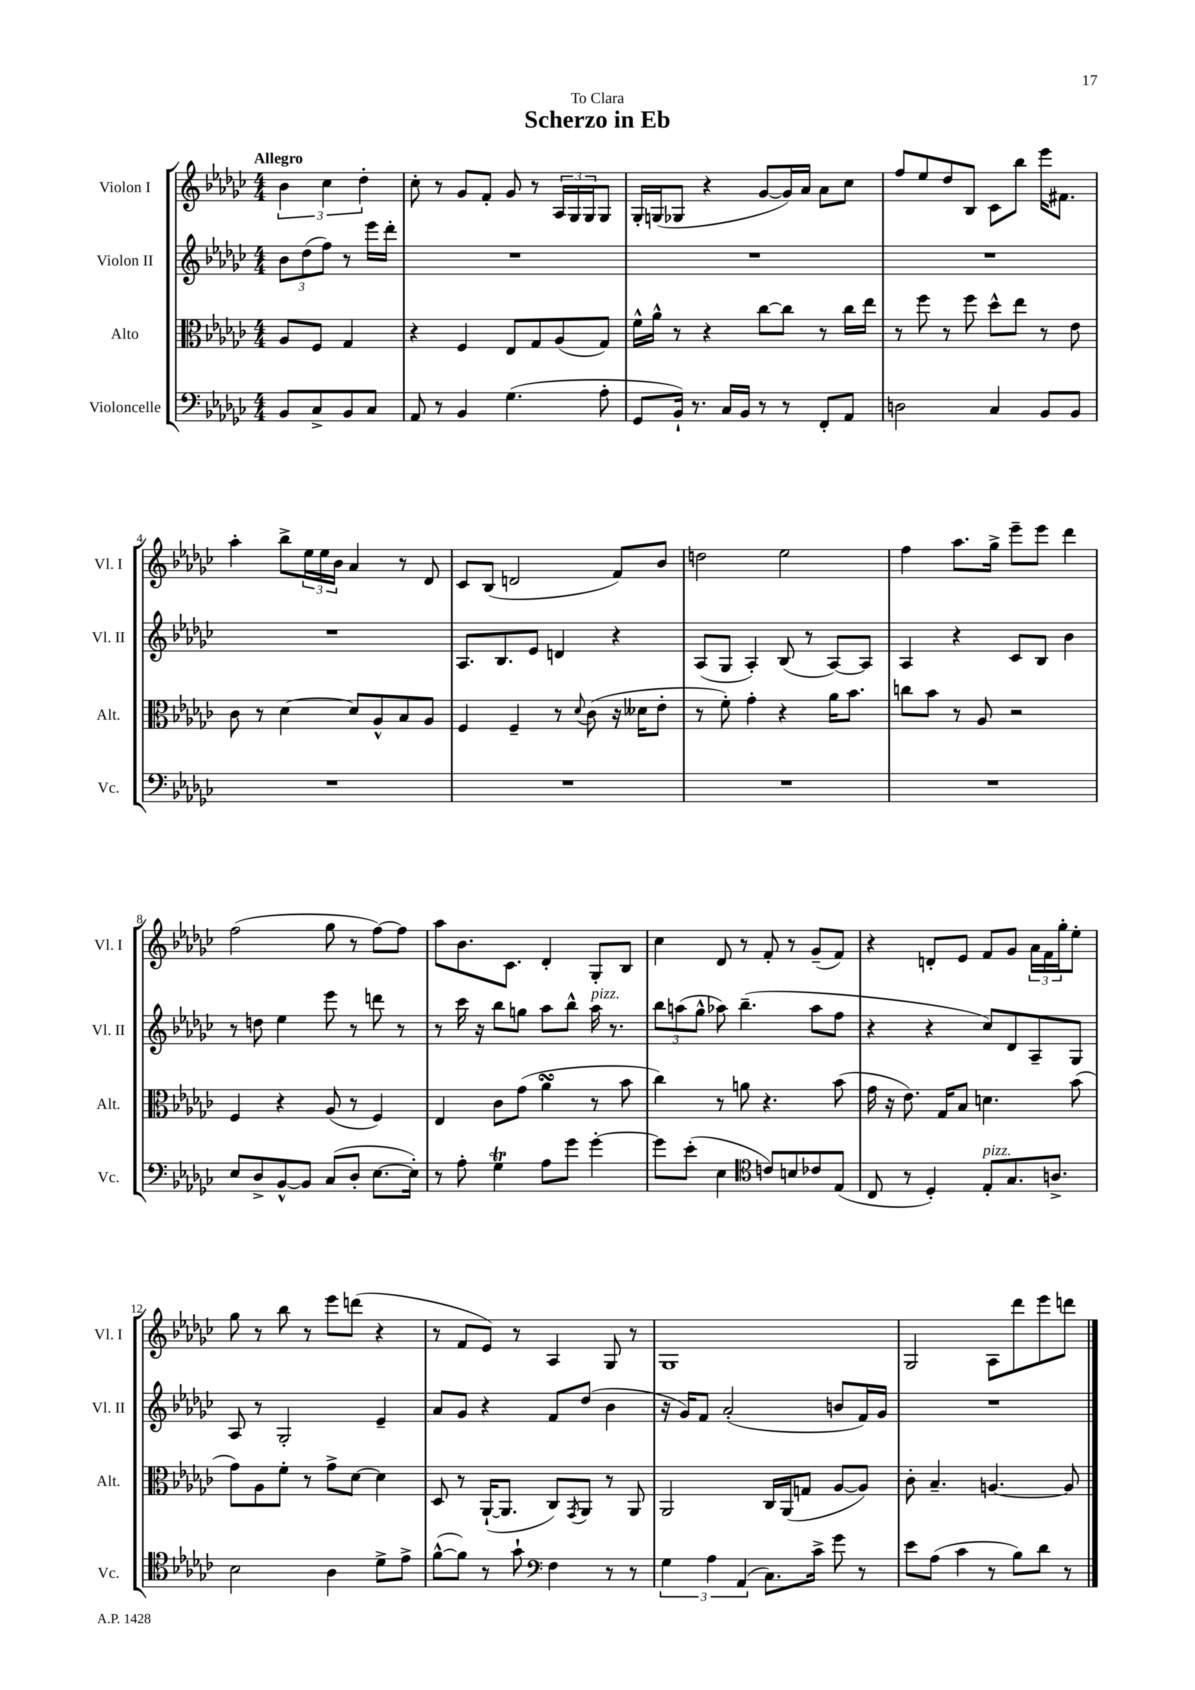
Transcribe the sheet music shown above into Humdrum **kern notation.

**kern	**kern	**kern	**kern
*part4	*part3	*part2	*part1
*staff4	*staff3	*staff2	*staff1
*I"Violoncelle	*I"Alto	*I"Violon II	*I"Violon I
*I'Vc.	*I'Alt.	*I'Vl. II	*I'Vl. I
*clefF4	*clefC3	*clefG2	*clefG2
*k[b-e-a-d-g-c-]	*k[b-e-a-d-g-c-]	*k[b-e-a-d-g-c-]	*k[b-e-a-d-g-c-]
*M4/4	*M4/4	*M4/4	*M4/4
=	=	=	=
!	!	!	!LO:TX:a:B:t=Allegro
8BB-/L	8A-/L	12b-\L	6b-\
.	.	(12dd-\	.
8C-^/	8F/J	.	.
.	.	12ff\J)	6cc-\
8BB-/	4G-/	8r	.
.	.	.	6dd-'\
8C-/J	.	16eee-\LL	.
.	.	16ddd-'\JJ	.
=1	=1	=1	=1
8AA-/	4r	1r	8cc-'\
8r	.	.	8r
4BB-/	4F/	.	8g-/L
.	.	.	8f'/J
(4.G-\	8E-/L	.	8g-/
.	8G-/	.	8r
.	(8A-/	.	24A-/LL
.	.	.	24G-/
.	.	.	24G-/J
8A-'\	8G-/J)	.	8G-/J
=2	=2	=2	=2
8GG-/L	16f^^\LL	1r	16G-'/LL
.	16a-^^\JJ	.	(16Gn/J
16BB-`/Jk)	8r	.	8G-X/J
8.r	.	.	.
.	4r	.	4r
16C-/LL	.	.	.
16BB-/JJ	.	.	.
8r	[8cc-\L	.	[8g-/L
8r	8cc-\J]	.	16g-/L])
.	.	.	16a-/JJ
8FF'/L	8r	.	8a-\L
8AA-/J	16cc-\LL	.	8cc-\J
.	16ee-\JJ	.	.
=3	=3	=3	=3
2Dn\	8r	1r	8ff/L
.	8ff\	.	8ee-/
.	8r	.	8dd-/
.	8ff\	.	8B-/J
4C-/	8dd-^^\L	.	8c-\L
.	8ee-\J	.	8bb-\J
8BB-/L	8r	.	16eee-\KL
.	.	.	8.f#X\J
8BB-/J	8e-\	.	.
!!LO:LB:g=z
=4	=4	=4	=4
1r	8c-\	1r	4aa-'\
.	8r	.	.
.	[4d-\	.	8bb-^\L
.	.	.	24ee-\L
.	.	.	24ee-\
.	.	.	24b-\JJ
.	8d-/L]	.	4a-/
.	8A-^^/	.	.
.	8B-/	.	8r
.	8A-/J	.	8d-/
=5	=5	=5	=5
1r	4F/	8.A-/L	8c-/L
.	.	.	(8B-/J
.	.	8.B-/	.
.	4F~/	.	2dn/
.	.	8e-/J	.
.	8r	4dn/	.
.	8qqd-/	.	.
.	(8c-\	.	.
.	16r	4r	8f/L)
.	16d--X\KL	.	.
.	8e-'\J	.	8b-/J
=6	=6	=6	=6
1r	8r	(8A-/L	2ddn\
.	8f'\)	8G-/J	.
.	4g-'\	4A-'/)	.
.	4r	(8B-/	2ee-\
.	.	8r	.
.	16a-\KL	[8A-/L)	.
.	8.b-\J	.	.
.	.	8A-/J]	.
=7	=7	=7	=7
1r	8ccn\L	4A-/	4ff\
.	8b-\J	.	.
.	8r	4r	8.aa-\L
.	8A-/	.	.
.	.	.	16gg-^\Jk
.	2r	8c-/L	8eee-~\L
.	.	8B-/J	8eee-\J
.	.	4b-\	4ddd-\
!!LO:LB:g=z
=8	=8	=8	=8
8E-/L	4F/	8r	(2ff\
8D-^/	.	8ddn\	.
[8BB-^^/	4r	4ee-\	.
8BB-/J]	.	.	.
(8C-/L	(8A-/	8eee-\	8gg-\
8D-'/J	8r	8r	8r
[8.E-\L	4F/)	8dddn\	[8ff\L)
.	.	8r	8ff\J]
16E-'\Jk])	.	.	.
=9	=9	=9	=9
8r	4E-/	8r	8aa-\L
8A-'\	.	16ccc-\	8.b-\
.	.	16r	.
4G-T\	8c-\L	8bb-\L	.
.	.	.	8.c-\J
.	(8g-\J	8ggn\J	.
8A-\L	4a-sSSS\	8aa-\L	4d-'/
8g-\J	.	8bb-^^\J	.
!	!	!LO:TX:a:i:t=pizz.	!
[4g-'\	8r	16aa-\	8G-'/L
.	.	8.r	.
.	8b-\	.	8B-/J
=10	=10	=10	=10
8g-\L]	4cc-\)	12bb-\L	4cc-\
.	.	(12aan\	.
(8e-'\J	.	.	.
.	.	12gg-^^\J	.
4E-\	8r	8aa-X\)	8d-/
.	8an\	(4.bb-~\	8r
*clefC4	*	*	*
8cn/L)	4.r	.	8f'/
8Bn/	.	.	8r
8c-X/	.	8aa-\L	(8g-~/L
(8E-/J	(8b-\	8ff\J	8f/J)
=11	=11	=11	=11
8C-/	16g-\	4r	4r
.	16r	.	.
8r	8.e-\)	.	.
4D-'/)	.	4r	8dn'/L
.	16G-/KL	.	.
.	8B-/J	.	8e-/J
!LO:TX:a:i:t=pizz.	!	!	!
8E-'/L	4.dn\	8cc-/L)	8f/L
8.G-/	.	8d-/	8g-/J
.	.	8A-~/	24a-\LL
.	.	.	24f\
8.An^/J	.	.	.
.	.	.	24gg-'\J
.	(8b-\	8G-/J	8ee-'\J
!!LO:LB:g=z
=12	=12	=12	=12
2B-\	8g-\L)	8A-/	8gg-\
.	8A-\	8r	8r
.	8f'\J	2G-'/	8bb-\
.	8r	.	8r
4A-\	8g-^\L	.	8eee-\L
.	[8d-\J	.	(8dddn\J
8d-^\L	4d-\]	4e-~/	4r
8e-^\J	.	.	.
=13	=13	=13	=13
([8f^^\L	8D-/	8a-/L	8r
8f\J])	8r	8g-/J	8f/L
8r	([16AA-`/KL	4r	8e-/J)
.	8.AA-/J]	.	.
8g-`\	.	.	8r
*clefF4	*	*	*
4F\	8C-/L)	8f/L	4A-/
.	8qGG-/	.	.
.	8AA-/J	(8dd-/J	.
8r	8r	4b-\	8G-/
8r	8AA-/	.	8r
=14	=14	=14	=14
6G-\	2AA-/	16r	1G-
.	.	16g-/KL)	.
.	.	8f/J	.
6A-\	.	.	.
.	.	(2a-'/	.
(6AA-/	.	.	.
8.C-\L)	16C-/LL	.	.
.	(16AA-/J	.	.
.	8Gn/J	.	.
16c-^\Jk	.	.	.
8g-\	[8A-/L	8bn/L	.
8r	8A-/J])	16f/L)	.
.	.	16g-/JJ	.
=15	=15	=15	=15
8e-\L	8c-'\	1r	2G-/
(8A-\J	4.B-~/	.	.
4c-\	.	.	.
8r	[4.An/	.	8A-\L
8B-\L)	.	.	8ddd-\
8d-\J	.	.	8eee-\
8r	8A/]	.	8dddn\J
==	==	==	==
*-	*-	*-	*-
